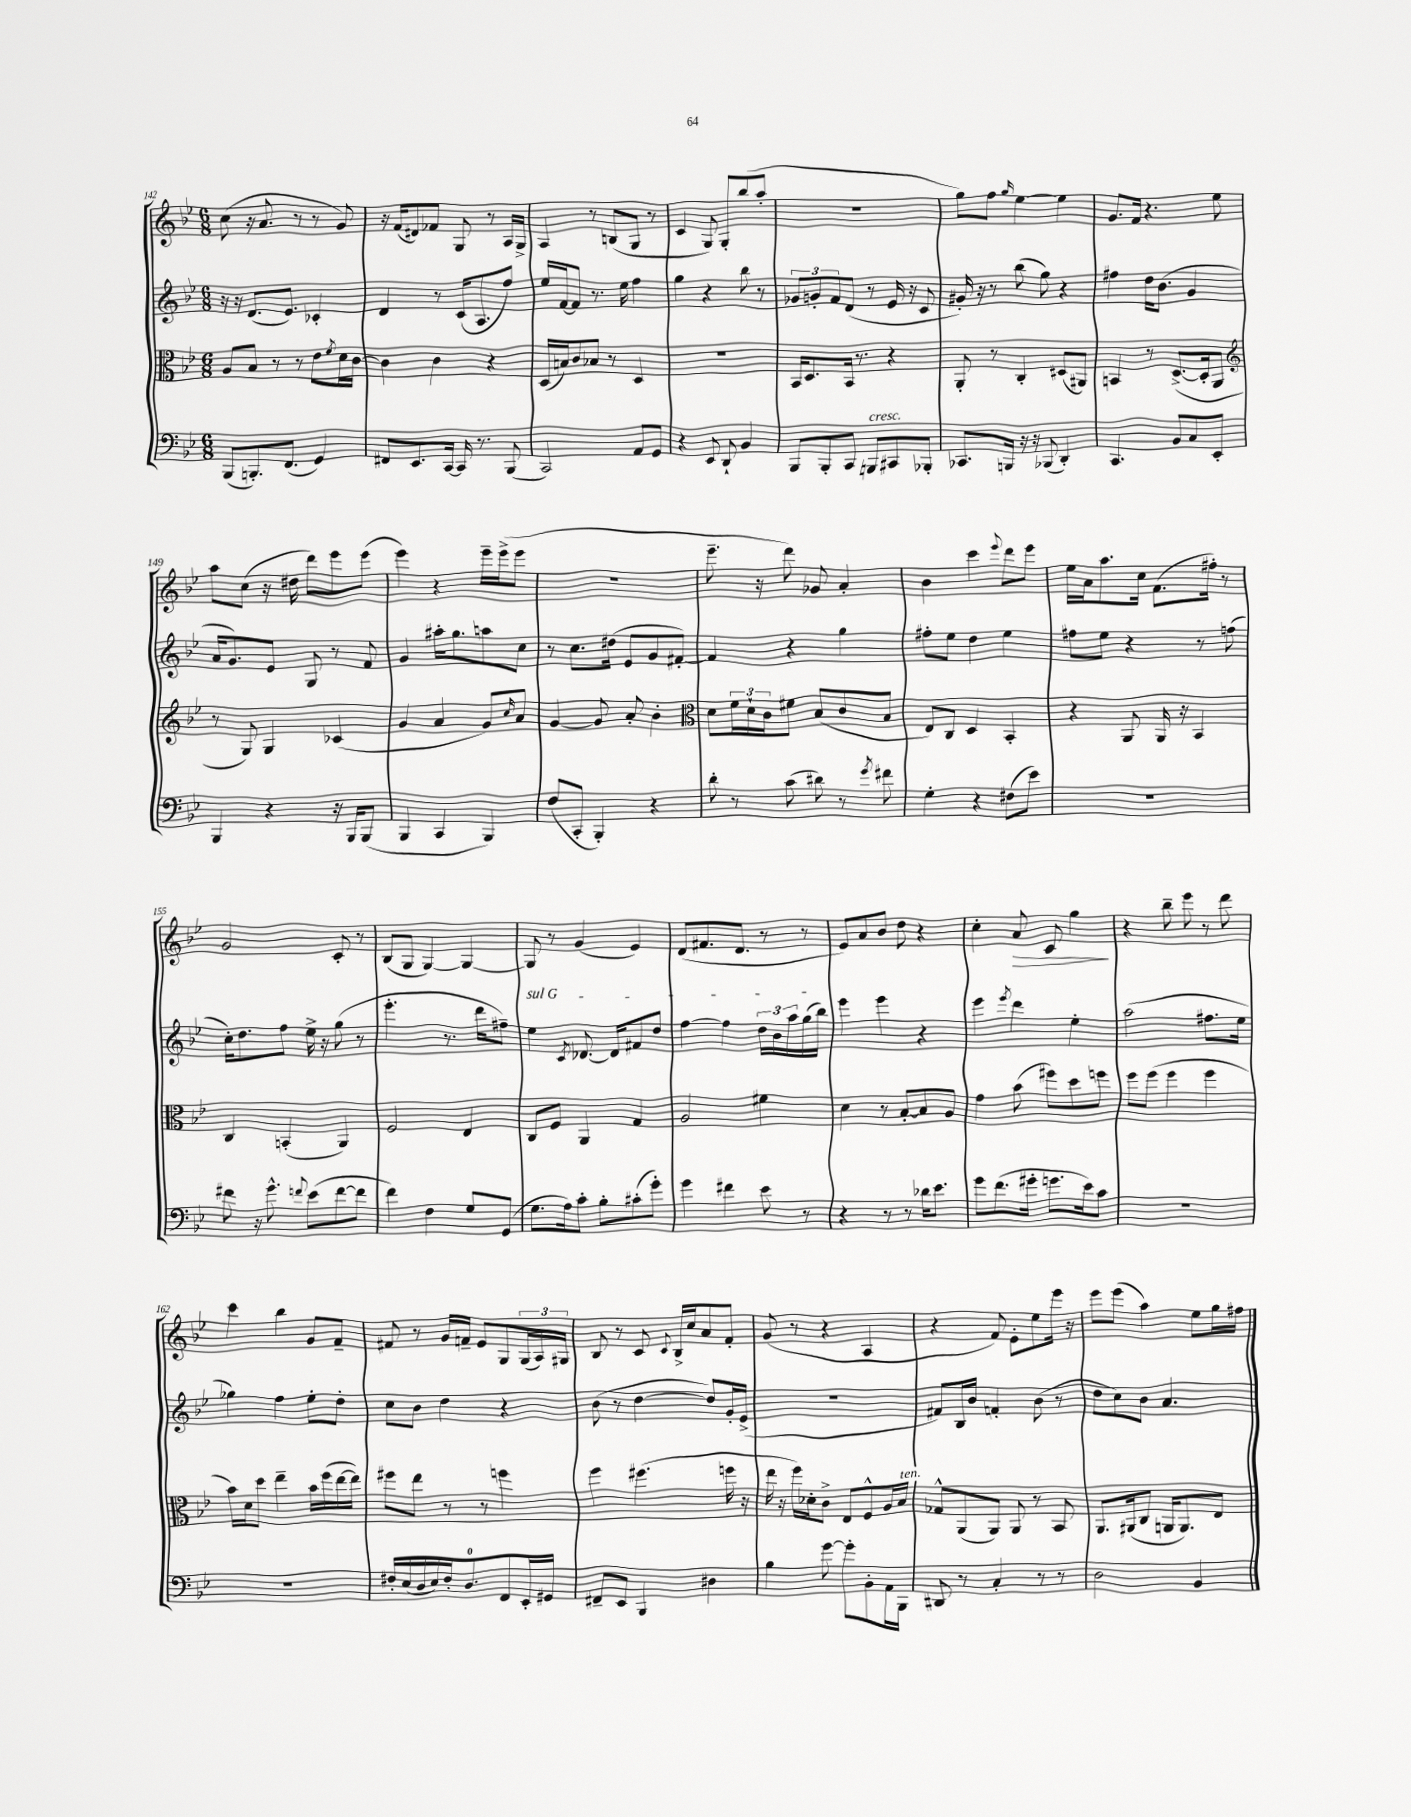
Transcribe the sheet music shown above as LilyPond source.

<<
\new StaffGroup <<
\new Staff = "s0" {
    \clef treble \key bes \major \numericTimeSignature \time 6/8
    c''8( r16 a'8. r8 r8 g'8) |
    r16 f'16( dis'8) fes'8 g8 r8 a16 g16-> |
    a4 r8 b8( g8 r8 |
    c'4 g8) g8-. bes''8( a''8-. |
    R2. |
    g''8) f''8 \grace { g''16 } ees''4~ ees''4 |
    g'8. f'16 r4. ees''8 |
    a''8 c''8( r16 dis''16 d'''8) ees'''8 ees'''8( |
    ees'''4) r4 ees'''16-- ees'''16->( ees'''8 |
    R2. |
    ees'''8.-- r16 d'''8) ges'8 a'4-. |
    bes'4 c'''4 \appoggiatura { ees'''8 } d'''8 ees'''8 |
    ees''16 a'16 a''8. c''16 f'8.( fis''16-.) r8 |
    g'2 c'8-. r8 |
    bes8( g8 g4~) g4~ |
    g8 r8 g'4( ees'4) |
    d'8( fis'8. d'8. r8 r8 |
    ees'8) a'8 bes'8 d''8 r4 |
    c''4-. a'8\> c'8 g''4\! |
    r4 bes''8-- ees'''8 r8 d'''8 |
    c'''4 bes''4 g'8 f'8-- |
    fis'8 r8 g'16 f'16-- ees'8 g8 \tuplet 3/2 { g16( a16) gis16 } |
    bes8 r8 c'8 \appoggiatura { c'8 } bes16-> c''16 a'8 f'8-. |
    g'8( r8 r4 a4 |
    r4 f'8) ees'8-. ees''8 ees'''16 r16 |
    ees'''8 ees'''8( a''4) ees''8 g''16 fis''16 \bar "|." |
}
\new Staff = "s1" {
    \clef treble \key bes \major \numericTimeSignature \time 6/8
    r16 r16 d'8.( ees'8.) ces'4-. |
    d'4 r8 c'16( a8. f''8) |
    ees''16 f'16~ f'8 r8. ees''16 f''4 |
    g''4 r4 bes''8 r8 |
    \tuplet 3/2 { ges'8 g'8-. f'8 } d'8( r8 ees'16 r16 c'8 |
    gis'16-.) r16 r8 bes''8( g''8) r4 |
    fis''4 d''16 bes'8.( g'4 |
    a'16 g'8.) ees'8 g8 r8 f'8 |
    g'4 ais''16-. g''8. a''8 c''8 |
    r8 c''8. dis''16( ees'8 g'8 fis'8~-.) |
    fis'4 r4 g''4 |
    fis''8-. ees''8 d''4 ees''4 |
    fis''8 ees''8 r4 r8 f''8( |
    c''16-.) d''8. f''8 ees''16-> r16 g''8( r8 |
    ees'''4.-. r8. d'''16 fis''8--) |
    \once \override TextSpanner.bound-details.left.text = \markup { \italic "sul G" } ees''4\startTextSpan \acciaccatura { c'8 } des'8.~ des'16 fis'8 d''8 |
    f''4~ f''4 \tuplet 3/2 { d''16 bes'16 a''16 } g''16( bes''16\stopTextSpan) |
    ees'''4 ees'''4 r4 |
    ees'''4 \acciaccatura { ees'''8 } d'''4 ees''4-. |
    a''2( fis''8. ees''16 |
    ges''4) f''4 ees''8-. d''8-. |
    c''8 bes'8 d''4 r4 |
    bes'8( r8 d''4~ d''8) g'16-. ees'16->( |
    R2. |
    fis'8) bes16 bes'16 f'4-. bes'8( r8 |
    d''8 c''8) bes'8 a'4. \bar "|." |
}
\new Staff = "s2" {
    \clef alto \key bes \major \numericTimeSignature \time 6/8
    a8 bes8 r8 r8 ees'8 \acciaccatura { f'8 } d'16 c'16~ |
    c'4 c'4 r4 |
    d16( b16) c'8 bes8 r8 d4 |
    R2. |
    bes,16 d8. bes,16 r8. r4 |
    a,8-. r8 c4-. dis8( ais,8) |
    b,4 r8 d8.~->( d16-. a,8 |
    \clef treble r8 g8) g4 ces'4( |
    g'4 a'4 g'8) \grace { c''16 } a'8 |
    g'4~ g'8 a'8-. bes'4-. |
    \clef alto d'8 \tuplet 3/2 { f'16 d'16-! c'16 } fis'8 bes8( c'8 bes8 |
    ees8) c8 d4 bes,4-. |
    r4 a,8 a,16 r16 bes,4 |
    c4 b,4-.( a,4) |
    f2 ees4 |
    c8 f8 a,4 g4 |
    a2 fis'4 |
    d'4 r8 bes8~-. bes8 a8 |
    g'4 bes'8( fis''8) d''8 f''8 |
    f''8 f''8( f''4 f''4 |
    bes'16) d'16 d''8 ees''4-- bes'16 f''16( ees''16~ ees''16) |
    fis''8 ees''8 r8 r8 f''4 |
    f''4 fis''4.( f''16 r16 |
    ees''16 r16 f''16) des'16-. c'8-> ees8 f8-^ a16 bes16^\markup { \italic "ten." } |
    ges8-^ a,8( a,8) a,8 r8 bes,8 |
    a,8. ais,16( c8 a,16 a,8.) ees8 \bar "|." |
}
\new Staff = "s3" {
    \clef bass \key bes \major \numericTimeSignature \time 6/8
    bes,,8( b,,8.-.) f,8.( g,4) |
    fis,8 ees,8. c,16~ c,16 r8. bes,,8( |
    c,2) a,8 g,8 |
    r4 ees,8 d,8-! bes,4 |
    bes,,8 bes,,8-. c,8 b,,8^\markup { \italic "cresc." } cis,8 bes,,8-. |
    ces,8. b,,16 r16 r16 bes,,8( d,4-.) |
    c,4. bes,8 c8 ees,8-. |
    bes,,4 r4 r16 bes,,16 bes,,8( |
    bes,,4 c,4 bes,,4) |
    f8( c,8-. bes,,4-.) r4 |
    d'8-. r8 c'8( dis'8) r8 \acciaccatura { g'8 } fis'8 |
    g4-. r4 fis8( ees'8) |
    R2. |
    fis'8 r16 g'8.-^ \appoggiatura { f'8 } ees'8( f'8~ f'8 |
    f'4) f4 g8 g,8( |
    g8. a16) c'8-. bes8-. cis'8-.( g'8-.) |
    g'4 fis'4 ees'8 r8 |
    r4 r8 r8 des'16 ees'8. |
    g'8 f'8.( gis'16-. g'8. ees'16) c'8 |
    R2. |
    R2. |
    fis16-. ees16( d16 ees16) fis16-. d8.-0 f,8 ees,16-. gis,16 |
    fis,8-- ees,8 bes,,4 dis4 |
    bes4 g'8~ g'8-. bes,8-. a,16 bes,,16 |
    dis,8 r8 c4-. r8 r8 |
    d2 bes,4 \bar "|." |
}
>>
>>
\layout { \context { \Score currentBarNumber = #142 } }
